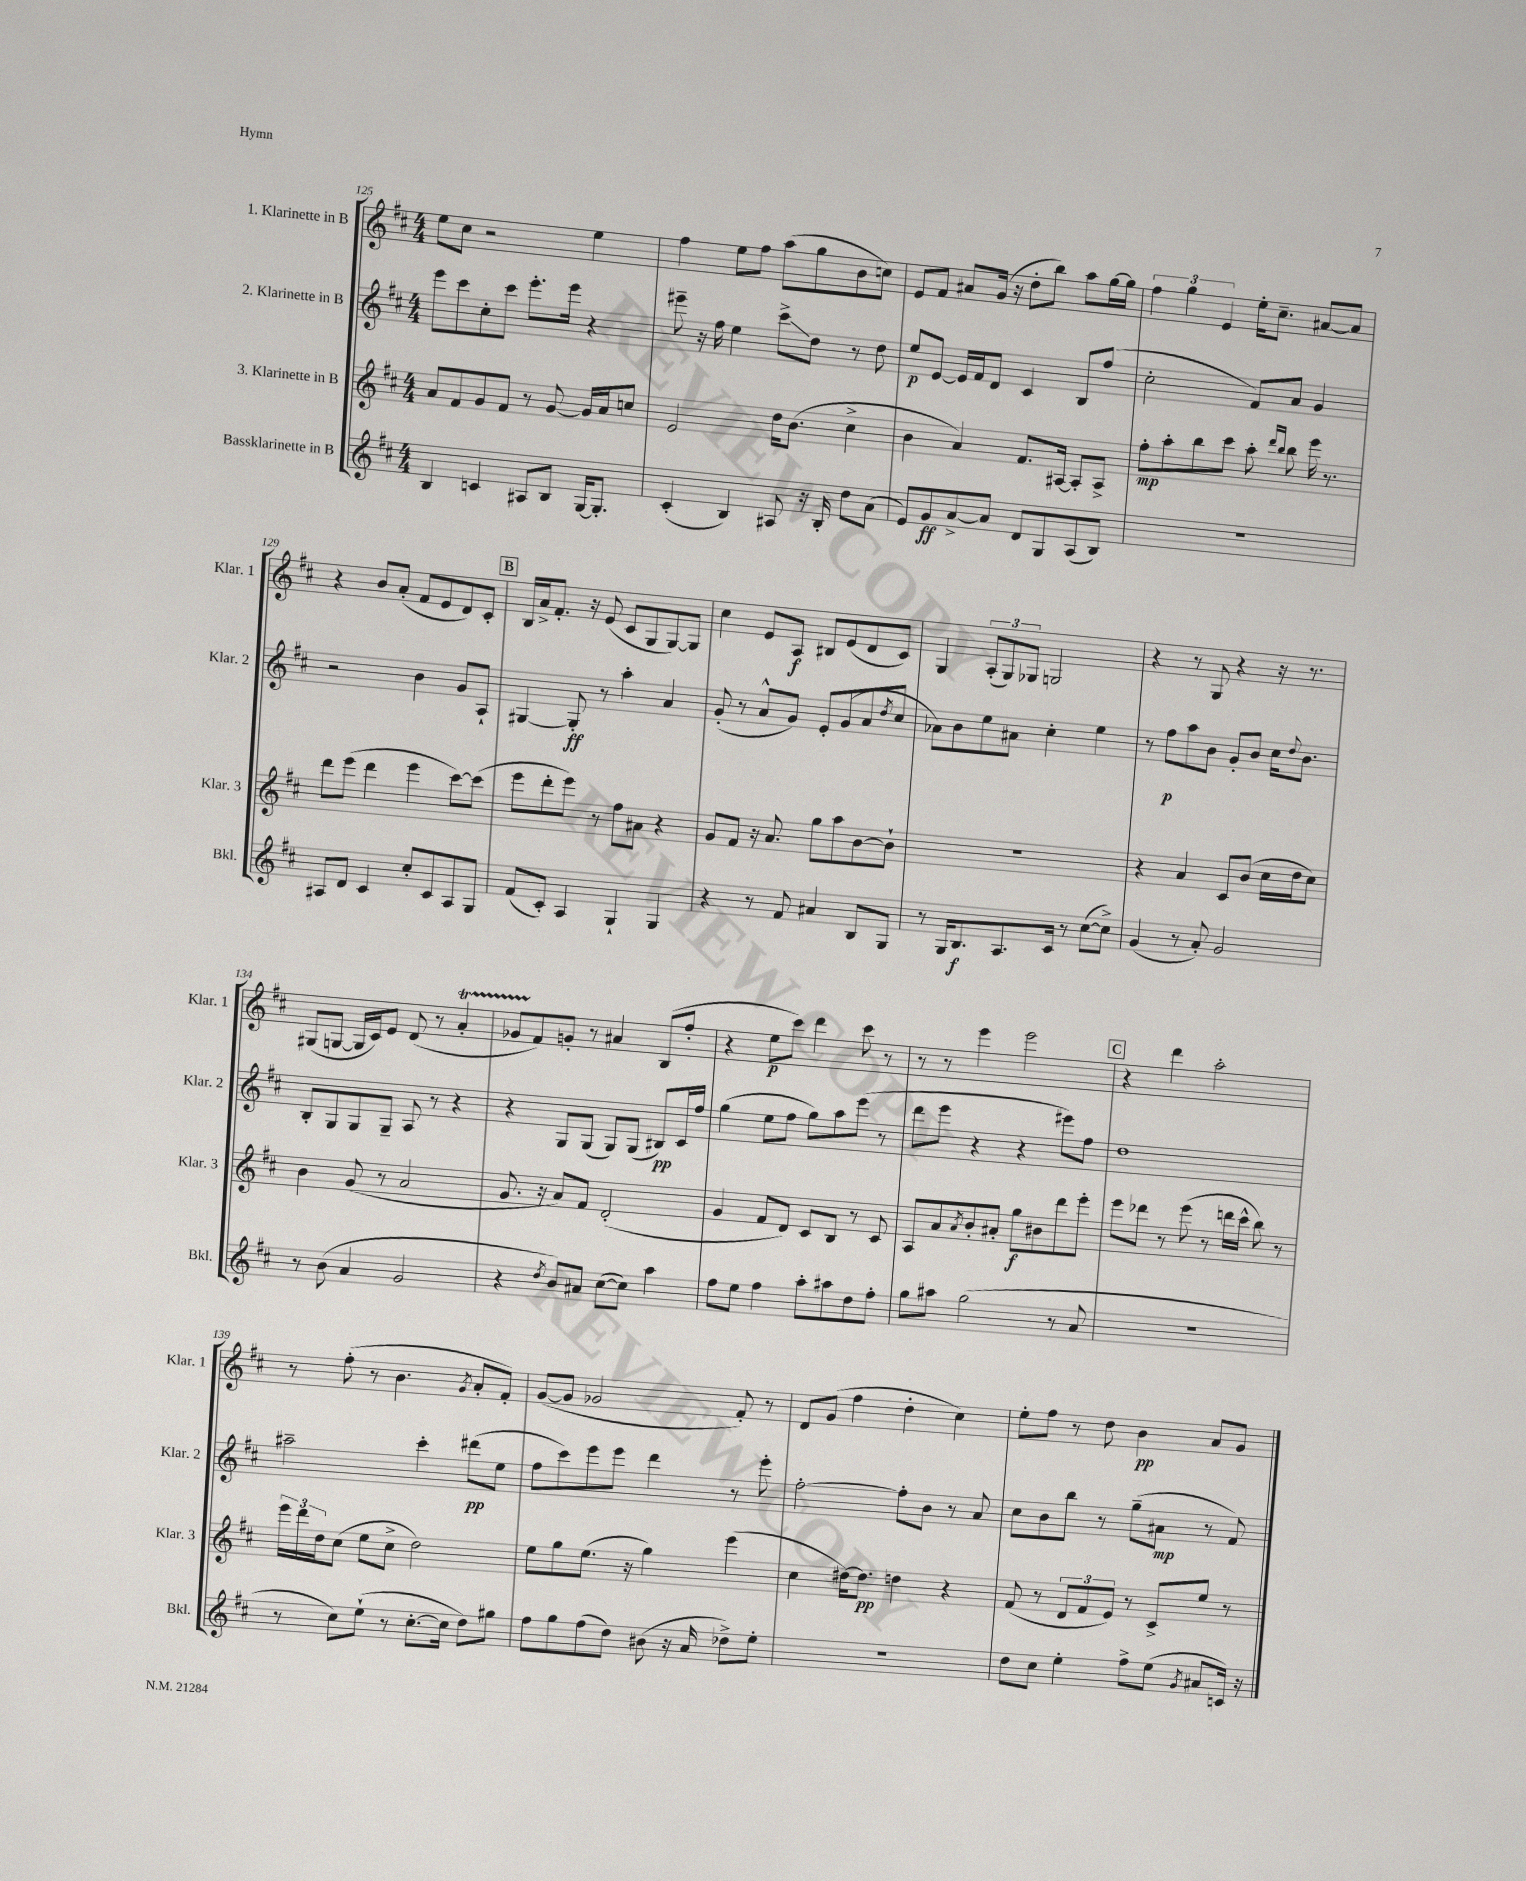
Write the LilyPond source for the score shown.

<<
\new StaffGroup <<
\new Staff = "s0" \with { instrumentName = "1. Klarinette in B" shortInstrumentName = "Klar. 1" } {
    \clef treble \key d \major \numericTimeSignature \time 4/4
    e''8 cis''8 r2 e''4 |
    fis''4 e''8 fis''8 a''8( g''8 b'8 c''8) |
    e'8 fis'8 ais'8 g'16( r16 d''8-. b''8) a''8 g''16~ g''16 |
    \tuplet 3/2 { fis''4 g''4 e'4 } e''16-. cis''8.-- ais'8~ ais'8 |
    r4 b'8 a'8-.( fis'8 e'8 d'8) cis'8-. |
    \mark \markup { \box "B" } b16 a'16-> fis'8.-. r16 e'8( cis'8 g8 g8~) g8 |
    cis''4 e'8 a8\f bis8 e'8( d'8 cis'8) |
    g4 \tuplet 3/2 { a8-.( g8) ges8 } g2 |
    r4 r8 g8 r4 r16 r8. |
    gis8( g8~ g16 cis'16) e'8 d'8( r8 a'4-.\startTrillSpan |
    ges'8 fis'8\stopTrillSpan) g'8-. r8 ais'4 b8( fis''8-. |
    r4 e''8\p cis'''8) d'''4 cis'''8 r8 |
    r8 r8 e'''4 e'''2 |
    \mark \markup { \box "C" } r4 d'''4 a''2-. |
    r8 fis''8-.( r8 b'4. \acciaccatura { g'8 } a'8-. fis'8-.) |
    g'8~( g'8 ges'2 fis'8-.) r8 |
    d'8 g'8( fis''4 d''4-. cis''4) |
    e''8-. fis''8 r8 d''8 b'4\pp a'8 g'8 \bar "|." |
}
\new Staff = "s1" \with { instrumentName = "2. Klarinette in B" shortInstrumentName = "Klar. 2" } {
    \clef treble \key d \major \numericTimeSignature \time 4/4
    e'''8 cis'''8 cis''8-. cis'''8 e'''8.-. e'''16 r4 |
    eis'''8-- r16 fis''16 e''4 cis'''8->\glissando d''8 r8 d''8 |
    e''8\p e'8~ e'16 fis'16 d'8 cis'4 b8 fis''8( |
    cis''2-. fis'8) a'8 g'4 |
    r2 b'4 g'8 a8-! |
    \mark \markup { \box "B" } gis4~ gis8-.\ff r8 a''4-. a'4 |
    g'8-.( r8 a'8-^ g'8) e'8-. g'8( a'8 \acciaccatura { d''8 } cis''8 |
    aes'8) b'8 e''8 ais'8 cis''4-. e''4 |
    r8 fis''8\p a''8 b'8 g'8-. b'8 cis''16 \appoggiatura { d''8 } b'8. |
    b8-. g8 g8 g8-- a8 r8 r4 |
    r4 g8 g8( g8) g8( bis8\pp) cis'16 fis''16 |
    g''4( e''8 fis''8 g''8) a''8 e'''8( r8 |
    d'''8 e'''8 r4 r4 eis'''8) fis''8 |
    \mark \markup { \box "C" } d''1 |
    ais''2-- cis'''4-. dis'''8\pp( e''8 |
    fis''8 cis'''8) e'''8 e'''8 d'''4 r8 e'''8-. |
    fis''2~-. fis''8-. b'8 r8 a'8 |
    cis''8 b'8 b''8 r8 g''8--( ais'8\mp r8 fis'8) \bar "|." |
}
\new Staff = "s2" \with { instrumentName = "3. Klarinette in B" shortInstrumentName = "Klar. 3" } {
    \clef treble \key d \major \numericTimeSignature \time 4/4
    a'8 fis'8 g'8 fis'8 r8 g'8~ g'16 a'16 c''8 |
    e'2 d''16 b'8.( cis''4-> |
    b'4 a'4) fis'8. ais16~ ais8-. ais8-> |
    fis''8-.\mp a''8-. b''8 cis'''8 a''8-. \grace { d'''16 b''16 } b''8 e'''16 r8. |
    d'''8 e'''8( d'''4 e'''4 cis'''8~) cis'''8( |
    \mark \markup { \box "B" } e'''8 d'''8-. e'''8) r8 fis''8 ais'8 r4 |
    g'8 fis'8 r16 a'8. g''8 a''8 b'8~ b'8-! |
    R1 |
    r4 a'4 cis'8 b'8( cis''16 d''16 cis''8) |
    b'4 g'8( r8 a'2 |
    g'8. r16 a'8) fis'8 d'2-.( |
    g'4 fis'8 d'8) cis'8 b8 r8 cis'8 |
    a8 a'8 \acciaccatura { a'8 } b'8-. ais'8-. g''8\f bis'8 d'''8 e'''8-. |
    \mark \markup { \box "C" } e'''8 des'''8 r8 e'''8( r8 d'''16 cis'''16-^ b''8) r8 |
    \tuplet 3/2 { e'''16 d'''16 d''16 } cis''8( e''8 cis''8-> d''2) |
    e''8 g''8 e''8.( r16 g''4) e'''4( |
    cis''4 dis''16~) dis''8.\pp d''4 r4 |
    fis'8( r8 \tuplet 3/2 { d'8 fis'8 e'8) } r8 cis'8-> e''8 r8 \bar "|." |
}
\new Staff = "s3" \with { instrumentName = "Bassklarinette in B" shortInstrumentName = "Bkl." } {
    \clef treble \key d \major \numericTimeSignature \time 4/4
    b4 c'4 ais8 b8 g16~ g8.-. |
    cis'4-.( b4) ais8 r16 b16-. d''8 a'8( |
    e'8) g'8\ff a'8~-> a'8 d'8 g8 a8( b8) |
    R1 |
    ais8 d'8 cis'4 cis''8-. cis'8 ais8 g8 |
    \mark \markup { \box "B" } fis'8( cis'8-.) a4 g4-! g4 |
    r4 r8 fis'8 ais'4 b8 g8 |
    r8 g16 b8.\f a8. cis'16 r8 cis''8~( cis''8->) |
    g'4( r8 a'8-.) g'2 |
    r8 b'8( a'4 g'2 |
    r4 \acciaccatura { d''8 } b'8) ais'8 cis''8~( cis''8) a''4 |
    fis''8 e''8 fis''4 a''8-. ais''8 d''8 fis''8-. |
    g''8 ais''8 g''2( r8 a'8 |
    \mark \markup { \box "C" } R1 |
    r8 cis''8) e''8-!( r8 cis''8.~-. cis''16 d''8) gis''8 |
    fis''8 g''8 fis''8( d''8) bis'8( r16 a'16 des''8->) e''8-. |
    R1 |
    d''8 cis''8 e''4-. fis''8-> e''8( \acciaccatura { g'8 } ais'8 c'16) r16 \bar "|." |
}
>>
>>
\layout { \context { \Score currentBarNumber = #125 } }
